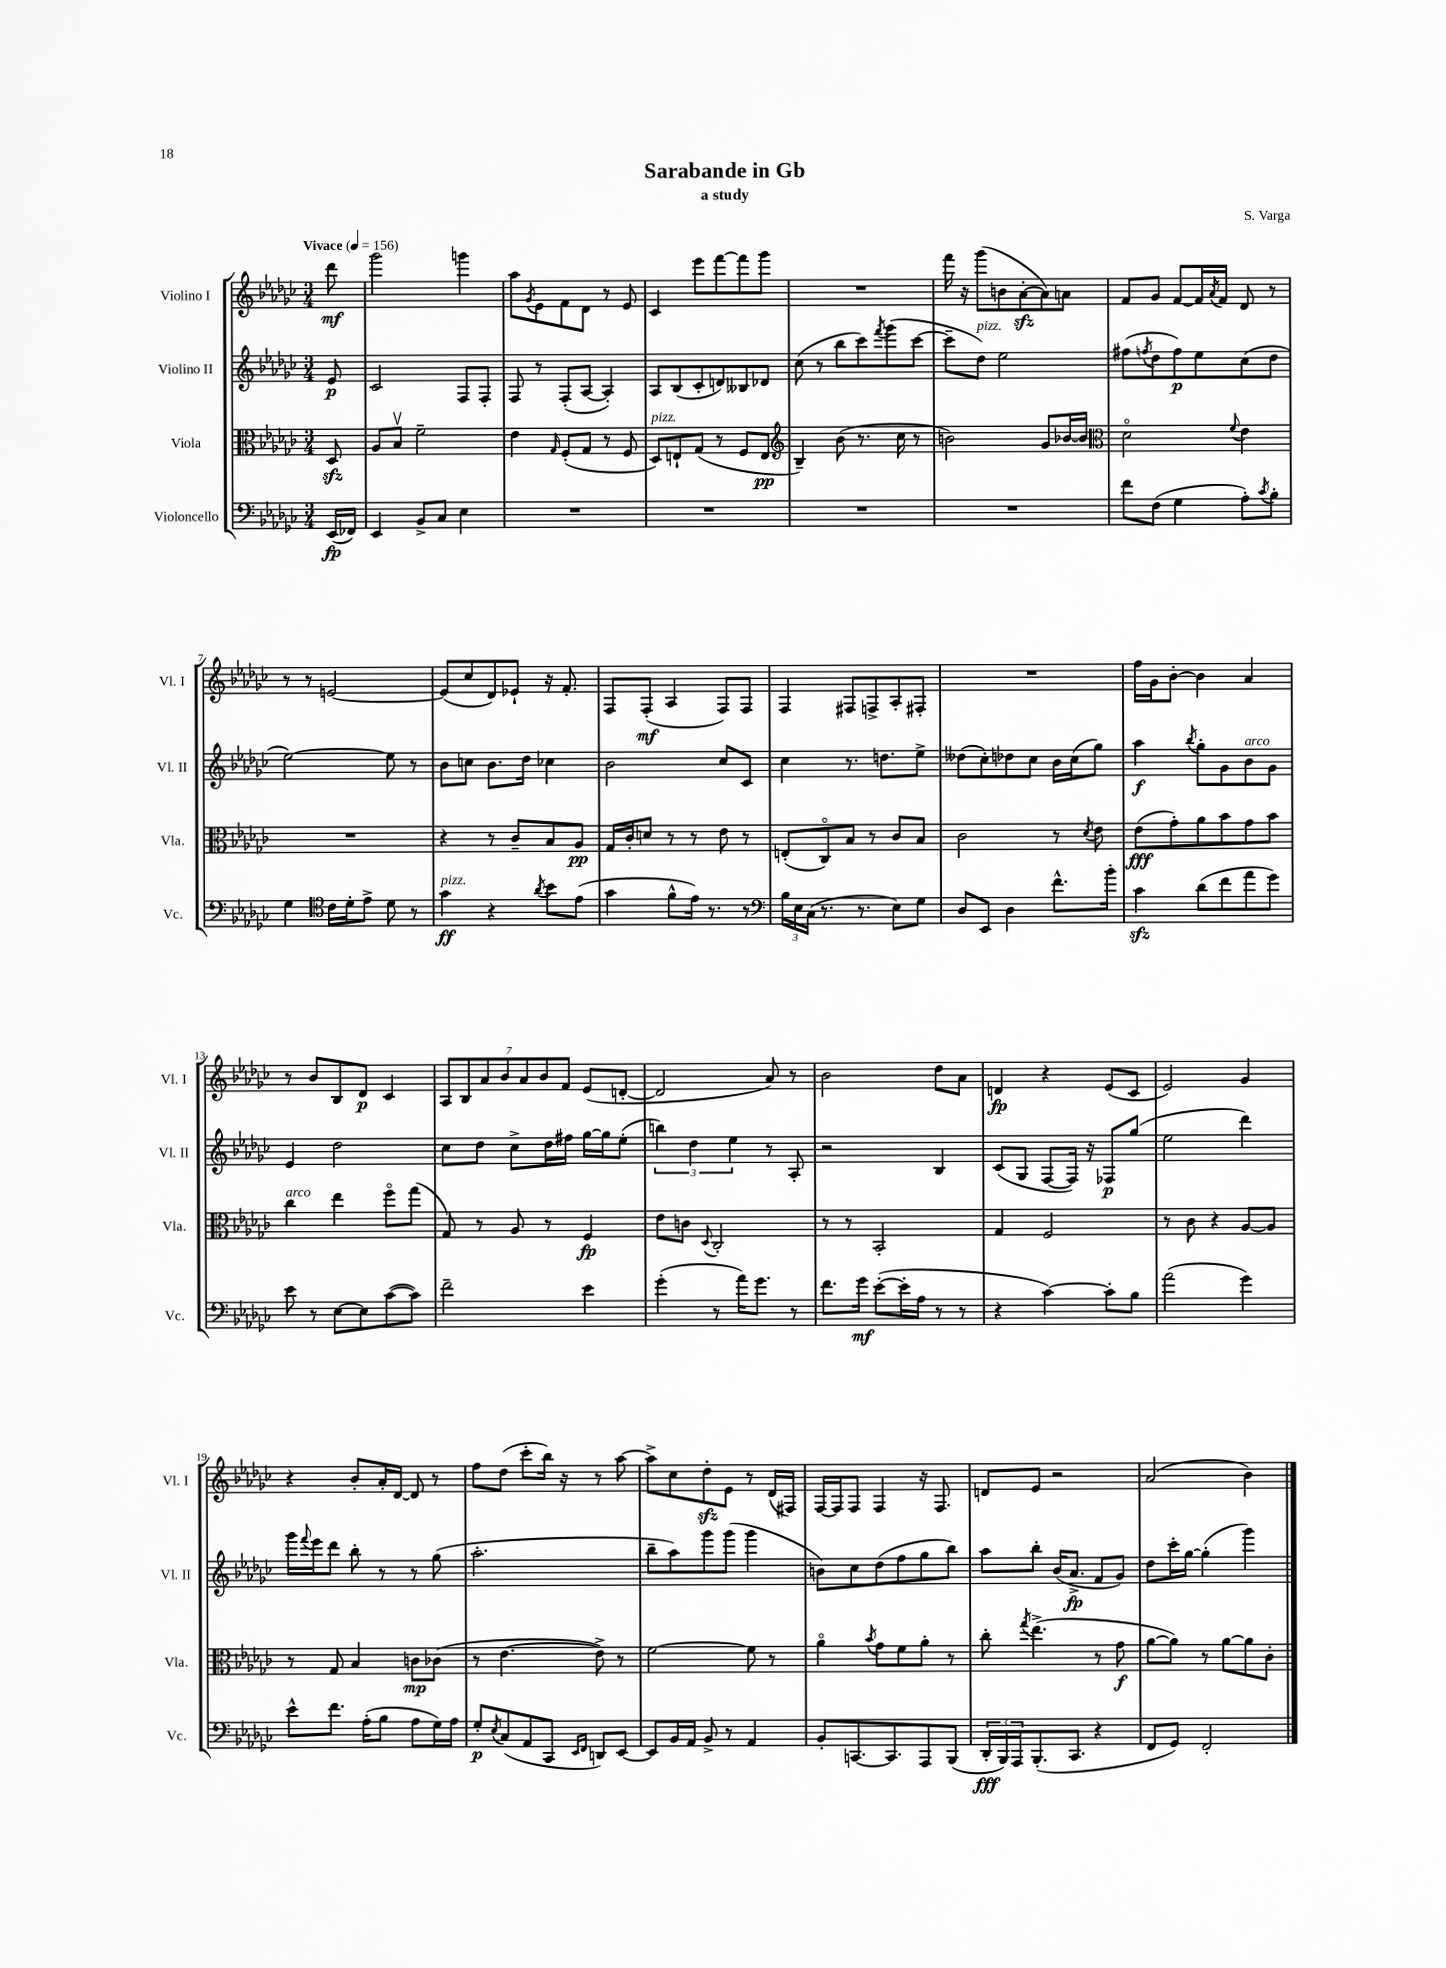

**kern	**kern	**kern	**kern
*staff4	*staff3	*staff2	*staff1
*clefF4	*clefC3	*clefG2	*clefG2
*k[b-e-a-d-g-c-]	*k[b-e-a-d-g-c-]	*k[b-e-a-d-g-c-]	*k[b-e-a-d-g-c-]
*M3/4	*M3/4	*M3/4	*M3/4
*MM156	*MM156	*MM156	*MM156
(16EE-	8D-	8e-	8ddd-
16FF-)	.	.	.
=	=	=	=
4EE-	8A-	2c-	2ggg-
.	8B-v	.	.
8BB-^	2f~	.	.
8C-	.	.	.
4E-	.	8F	4ggg
.	.	8F'	.
=	=	=	=
2.r	4e-	8F	8aa-
.	.	.	8qg-
.	.	8r	8e-
.	16qqG-	.	.
.	(8F'	(8F'	8f
.	8G-	[8A-	8d-
.	8r	4A-'])	8r
.	8F	.	8e-
=	=	=	=
2.r	8D-)	8A-	4c-
.	8E`	(8B-	.
.	(8G-	8c-'	8eee-
.	8r	8d)	[8fff
.	8F	8B--	8fff]
.	8E	8d-	8ggg-
=	=	=	=
*	*clefG2	*	*
2.r	4B-~)	(8cc-	2.r
.	.	8r	.
.	(8b-	8bb-	.
.	8.r	8ccc-)	.
.	.	8qfff	.
.	.	(8ggg-	.
.	16cc-	.	.
.	8r	[8ccc-	.
=	=	=	=
2.r	2b)	8ccc-~]	16fff
.	.	.	16r
.	.	8dd-)	(8ggg-
.	.	2ee-	8b
.	.	.	[8a-'
.	8g-	.	8a-])
.	[16b-	.	8a
.	16b-]	.	.
=	=	=	=
*	*clefC3	*	*
8f	2d-o	(8ff#	8f
.	.	8qff	.
(8F	.	8dd-	8g-
4G-	.	8ff)	[8f
.	.	8ee-	16f]
.	.	.	8qa-
.	.	.	16f
.	8qqf	.	.
8A-')	4e-	(8cc-	8d-
8qc-	.	.	.
8B-'	.	8dd-	8r
=	=	=	=
4G-	2.r	[2ee-)	8r
.	.	.	8r
*clefC4	*	*	*
16c-	.	.	[2e
16d-'	.	.	.
8e-^	.	.	.
8d-	.	8ee-]	.
8r	.	8r	.
=	=	=	=
4g-	4r	8b-	(8e]
.	.	8cc	8cc-
4r	8r	8.b-	8d-)
.	8c-~	.	8e-`
.	.	16dd-	.
8qa-	.	.	.
8b-	8B-	4cc-	16r
.	.	.	8.f'
(8e-	8A-	.	.
=	=	=	=
4g-	16G-	2b-	8F
.	16c-'	.	.
.	8d	.	(8F'
8f^^	8r	.	4A-
16e-)	8r	.	.
8.r	.	.	.
.	8e-	8cc-	8F)
8r	8r	8c-	8F
=	=	=	=
*clefF4	*	*	*
24B-	(8E'	4cc-	4F
24E-	.	.	.
(24C-	.	.	.
8.r	8C-o)	.	.
.	8B-	8.r	8F#
8.r	.	.	.
.	8r	.	8F^
.	.	8.dd	.
8E-)	8c-	.	8A-'
8G-	8B-	8ee-^	8F#'
=	=	=	=
8D-	2c-	(8dd--	2.r
8EE-	.	8cc-')	.
4D-	.	8dd-	.
.	.	8cc-	.
8.f^^	8r	16b-	.
.	.	(16cc-	.
.	8qd-	.	.
.	8e-	8gg-)	.
16b-'	.	.	.
=	=	=	=
4c-	(8e-	4aa-	16ff
.	.	.	16g-
.	8g-')	.	[8b-'
.	.	8qbb-	.
(8d-	8a-	8gg-'	4b-]
8f	8b-	8g-	.
8a-	8g-	8b-	4a-
8g-)	8b-	8g-	.
=	=	=	=
8e-	4cc-	4e-	8r
8r	.	.	8b-
[8E-	4ee-	2dd-	8B-
8E-]	.	.	8d-
([8c-	8ffo	.	4c-
8c-])	(8gg-	.	.
=	=	=	=
2f~	8G-)	8cc-	14A-
.	.	.	14B-
.	8r	8dd-	.
.	.	.	14a-
.	.	.	14b-
.	8A-	8cc-^	.
.	.	.	14a-
.	.	.	14b-
.	8r	16dd-	.
.	.	.	14f
.	.	16ff#	.
4e-	4F	[16gg-	(8e-
.	.	16gg-]	.
.	.	(8ee-'	[8d'
=	=	=	=
(4g-'	8e-	6bb)	2d]
.	8c	.	.
.	.	6dd-	.
.	8qqD-	.	.
8r	2C-'	.	.
.	.	6ee-	.
16a-)	.	.	.
8.g-	.	.	.
.	.	8r	8a-)
8r	.	8A-'	8r
=	=	=	=
8.f	8r	2r	2b-
.	8r	.	.
16g-	.	.	.
([8e-'	2BB-'	.	.
16e-']	.	.	.
16A-	.	.	.
8r	.	4B-	8dd-
8r	.	.	8a-
=	=	=	=
4r	4G-	(8c-	4d
.	.	8G-	.
[4c-)	2F	[8F	4r
.	.	16F])	.
.	.	16r	.
8c-']	.	8F-	(8e-
8B-	.	(8gg-	8c-
=	=	=	=
(2a-	8r	2ee-	2e-)
.	8c-	.	.
.	4r	.	.
4g-)	[8A-	4ddd-)	4g-
.	8A-]	.	.
=	=	=	=
8e-^^	8r	16ggg-	4r
.	.	8qqfff	.
.	.	16eee-	.
8.f	8G-	8ddd-	.
.	4B-	8bb-'	8b-'
(16A-'	.	.	.
8B-	.	8r	16a-'
.	.	.	[16d-
8A-	8c	8r	8d-]
16G-)	(8c-	(8gg-	8r
16A-	.	.	.
=	=	=	=
8G-'	8r	2.aa-'	8ff
8qE-	.	.	.
(8C-	[4.e-	.	(8dd-
8AA-	.	.	8ccc-'
8CC-	.	.	16bb-)
.	.	.	16r
16qqEE-	.	.	.
16qqFF	.	.	.
8DD)	8e-^])	.	8r
[8EE-	8r	.	[8aa-
=	=	=	=
8EE-]	[2f	8bb-~	8aa-^]
16BB-	.	8aa-)	8cc-
16AA-	.	.	.
8BB-^	.	8ggg-	8dd-'
8r	.	(8ggg-	8e-
4AA-	8f]	4ggg-	8r
.	8r	.	(16d-
.	.	.	16F#)
=	=	=	=
8BB-'	4a-o	8b)	[16F
.	.	.	16F]
[8.CC	.	8cc-	8F
.	8qb-	.	.
.	8g-	(8dd-	4F
8.CC]	.	.	.
.	8f	8ff	.
8AAA-	8a-'	8gg-	16r
.	.	.	8.F
(8BBB-	8r	8bb-)	.
=	=	=	=
24DD-'	8cc-'	8aa-	8d
24BBB-)	.	.	.
24AAA-	.	.	.
.	8qgg-	.	.
(8.BBB-'	(4.ee-^	8bb-'	8e-
.	.	(16b-	2r
8.CC-	.	8.a-^	.
4r	8r	8f	.
.	8g-	8g-)	.
=	=	=	=
8FF	[8a-	8dd-	(2a-
8GG-)	8a-])	16ccc-'	.
.	.	[16gg-	.
2FF'	8r	(4gg-']	.
.	[8a-	.	.
.	8a-]	4ggg-)	4b-)
.	8c-'	.	.
==	==	==	==
*-	*-	*-	*-
